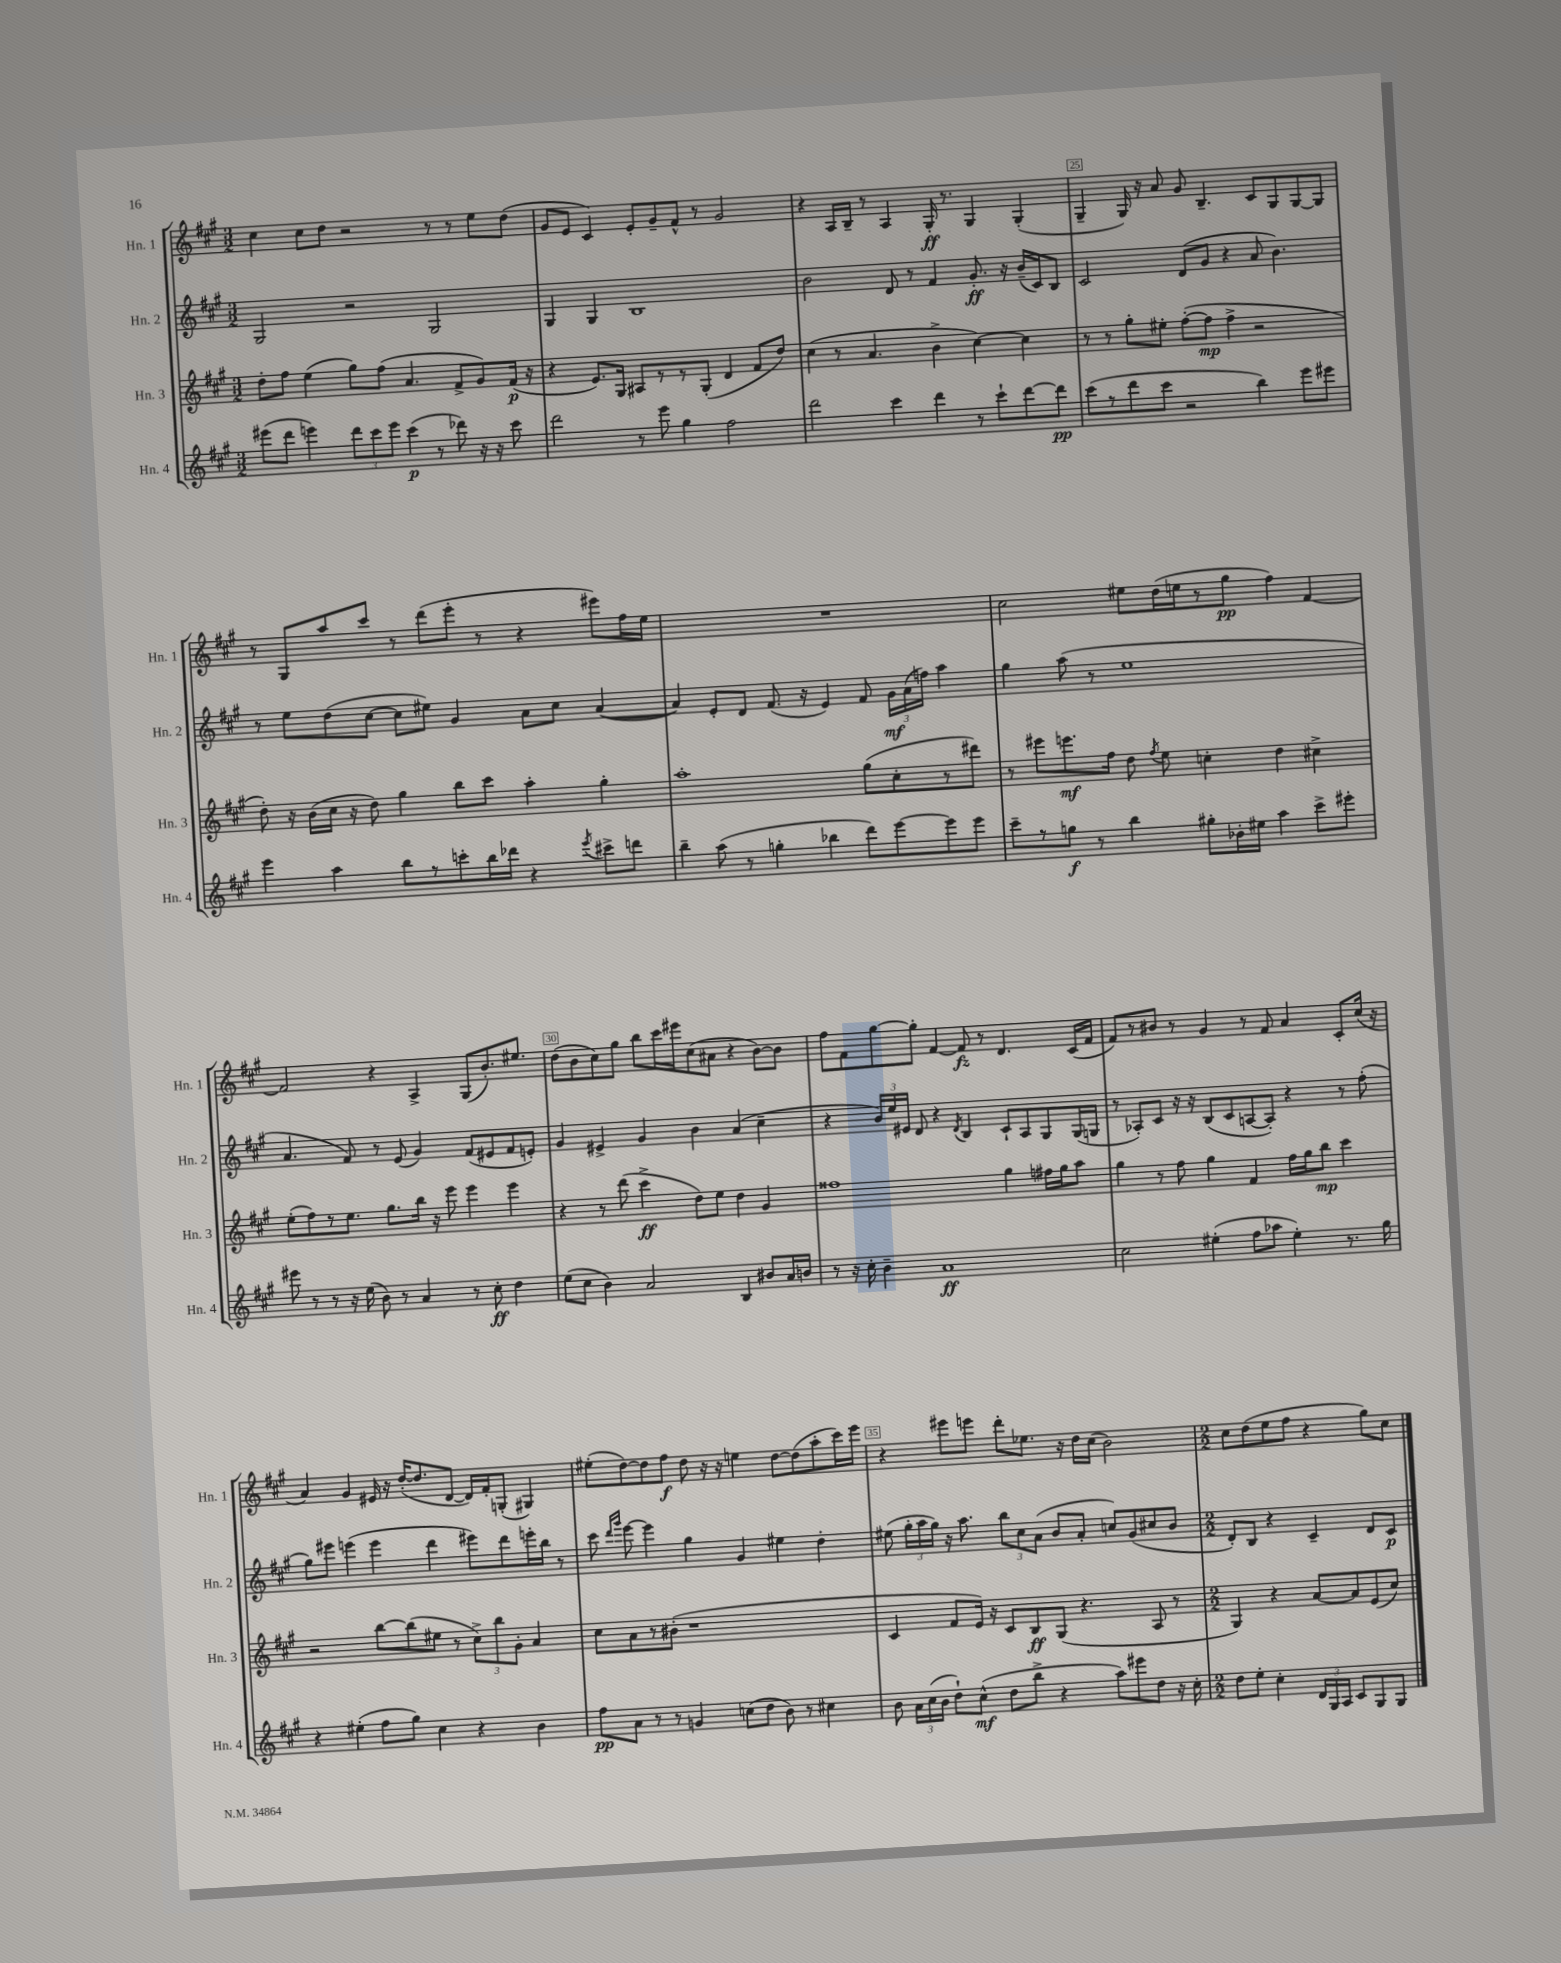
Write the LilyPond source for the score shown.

<<
\new StaffGroup <<
\new Staff = "s0" \with { instrumentName = "Hn. 1" shortInstrumentName = "Hn. 1" } {
    \clef treble \key a \major \numericTimeSignature \time 3/2
    \autoBeamOff cis''4 cis''8[ d''8] r2 r8 r8 e''8[ d''8]( |
    gis'8[ e'8] cis'4) e'8[-. gis'8-- fis'8]-^ r8 gis'2 |
    r4 a16[ b16]-- r8 a4 gis16-.\ff r8. gis4 gis4-.( |
    gis4-- gis16) r16 a'8 gis'8 b4.-- cis'8[ gis8 gis8~ gis8] |
    r8 gis8[ a''8 cis'''8] r8 d'''8[( e'''8]-. r8 r4 eis'''8[) fis''16 e''16] |
    R1. |
    cis''2 eis''8[ d''16( e''16 r8 gis''8]\pp fis''4) fis'4~ |
    fis'2 r4 a4-> gis8[( b'8.-.) eis''8.] |
    d''8[( b'8 cis''8) gis''8] b''8[ cis'''16 eis'''16 cis''8( ais'8] r4 b'8[~) b'8] |
    fis''8[ fis'8 gis''8~ gis''8]-. fis'4~ fis'8\fz r8 d'4. cis'16[( fis'16] |
    fis'8[) r8 bis'8] r8 gis'4 r8 fis'8 a'4 cis'8[-. cis''16]( r16 |
    a'4) gis'4 eis'16 r16 d''16[~-.( d''8. d'8]~ d'16[) fis'16-. g8]-.( gis4) |
    eis''8[-.( d''8~) d''8 fis''8]\f d''8 r16 r16 e''4 d''8[~ d''8( a''8-. cis'''16) e'''16] |
    r4 eis'''8[ e'''8] d'''8[-. ees''8.] r16 d''16[ cis''16]( b'2) |
    \numericTimeSignature \time 2/2 cis''8[ d''8( e''8 fis''8] r4 gis''8[) cis''8] \bar "|." |
}
\new Staff = "s1" \with { instrumentName = "Hn. 2" shortInstrumentName = "Hn. 2" } {
    \clef treble \key a \major \numericTimeSignature \time 3/2
    \autoBeamOff gis2 r2 gis2 |
    gis4 gis4 b1 |
    b'2 d'8 r8 fis'4 gis'8.-.\ff r16 b'16[--( cis'16) b8] |
    cis'2 d'8[( gis'8] r4 a'8 b'4.) |
    r8 e''8[ d''8( cis''8]~ cis''8[ eis''8]) gis'4 a'8[ cis''8] a'4~( |
    a'4) e'8[-. d'8] fis'8.( r16 e'4) fis'8 \tuplet 3/2 { gis'16[\mf a'16( f''16]) } a''4 |
    gis''4 a''8( r8 e''1 |
    a'4. fis'8) r8 e'8( gis'4) fis'8[( eis'8 fis'8 e'8]-.) |
    gis'4 eis'4-> gis'4 b'4 a'4( cis''4-- |
    r4 \tuplet 3/2 { b'16[) e''16 eis'16] } d'8 r4 \acciaccatura { d'8 } b4 cis'8[-! a8 gis8 gis16( g16] |
    r8 aes8[-.) cis'8] r16 r16 b8[( cis'8 a8~ a8]-.) r4 r8 fis''8-.( |
    gis''8[) eis'''8] e'''4( e'''4 d'''4 eis'''8[) d'''8 e'''16-. b''16] r8 |
    cis'''8 \grace { d'''16[ gis'''16] } e'''8~ e'''4 gis''4 gis'4 eis''4 d''4-. |
    eis''8( \tuplet 3/2 { gis''16[-. a''16 gis''16]) } r16 a''8. \tuplet 3/2 { b''8[ cis''8 a'8]( } b'8[ a'8]-. c''8[) gis'8( cis''8 b'8] |
    \numericTimeSignature \time 2/2 d'8[-.) b8] r4 cis'4-- d'8[ cis'8]\p \bar "|." |
}
\new Staff = "s2" \with { instrumentName = "Hn. 3" shortInstrumentName = "Hn. 3" } {
    \clef treble \key a \major \numericTimeSignature \time 3/2
    \autoBeamOff d''8[-. fis''8] e''4( gis''8[) fis''8]( a'4. fis'8[-> gis'8) fis'16]\p( r16 |
    r4 e'8.[) gis16] ais8[ r8 r8 gis8]-.( d'4 fis'8[ d''8]) |
    cis''4( r8 a'4. b'4-> cis''4~) cis''4 |
    r8 r8 gis''8[-. eis''8]-. fis''8[~-.( fis''8]\mp fis''4-> r2 |
    d''8-.) r16 b'16[( cis''16] r16 d''8) gis''4 b''8[ cis'''8] a''4-. gis''4-. |
    a''1-. gis''8[( cis''8-. r8 dis'''8]) |
    r8 eis'''8[ e'''8.\mf fis''16] d''8 \acciaccatura { fis''8 } e''8 c''4-. d''4 cis''4-> |
    e''8[-.( fis''8) r8 e''8.] gis''8.[ b''16] r16 e'''8 e'''4 e'''4 |
    r4 r8 d'''8( cis'''4->\ff d''8[) e''8] d''4 gis'4 |
    fisis''1 gis''4 fis''16[ gis''16 a''8] |
    gis''4 r8 fis''8 gis''4 fis'4 fis''16[ gis''16 b''8]\mp cis'''4 |
    r2 b''8[~ b''8( eis''8] r8 \tuplet 3/2 { cis''8[->) b''8 gis'8]-. } a'4 |
    cis''8[ a'8 r8 bis'8]-.( r1 |
    cis'4 fis'8[ e'16]) r16 cis'8[ b8\ff gis8]( r4. a8 r8 |
    \numericTimeSignature \time 2/2 gis4) r4 a'8[~ a'8 e'8( cis''8]) \bar "|." |
}
\new Staff = "s3" \with { instrumentName = "Hn. 4" shortInstrumentName = "Hn. 4" } {
    \clef treble \key a \major \numericTimeSignature \time 3/2
    \autoBeamOff eis'''8[( d'''8] e'''4) \tuplet 3/2 { d'''8[ cis'''8 e'''8] } cis'''4\p( r8 des'''8) r16 r16 cis'''8 |
    d'''2 r8 e'''8 gis''4 fis''2 |
    d'''2 cis'''4 d'''4 r8 cis'''8[-! d'''8~ d'''8]\pp |
    cis'''8[( r8 d'''8 cis'''8] r2 b''4) e'''8[ eis'''8] |
    e'''4 a''4 b''8[ r8 c'''8-. b''16 des'''16] r4 \acciaccatura { e'''8 } cis'''8[-> d'''8] |
    b''4-- a''8( r8 g''4-. bes''4 d'''8[) e'''8~ e'''8 e'''8] |
    cis'''8[-- r8 g''8]\f r8 b''4 gis''8[-. bes'16-. eis''16] a''4 cis'''8[-> eis'''8]-. |
    eis'''8 r8 r8 r16 e''16( b'8) r8 a'4 r8 cis''8-.\ff d''4 |
    e''8[( cis''8] b'4) a'2 b4 bis'8[ a'16 b'16] |
    r8 r16 cis''16-. b'4-- a'1\ff |
    cis''2 eis''4-.( fis''8[ aes''8] eis''4-.) r8. gis''16 |
    r4 eis''4-.( fis''8[ gis''8]) cis''4 r4 b'4 |
    fis''8[\pp a'8] r8 r8 g'4 c''8[( d''8] b'8) r8 cis''4 |
    b'8 \tuplet 3/2 { a'16[ cis''16( b'16] } d''8[-!) cis''8]-^\mf( d''8[ b''8]-> r4 a''8[) eis'''8 d''8] r16 cis''16-. |
    \numericTimeSignature \time 2/2 d''8[ e''8]-. cis''4-. \tuplet 3/2 { d'16[ gis16 a16] } cis'8[ gis8 gis8] \bar "|." |
}
>>
>>
\layout { \context { \Score currentBarNumber = #22 \override BarNumber.break-visibility = ##(#f #t #t) barNumberVisibility = #(every-nth-bar-number-visible 5) \override BarNumber.stencil = #(make-stencil-boxer 0.1 0.3 ly:text-interface::print) } }
